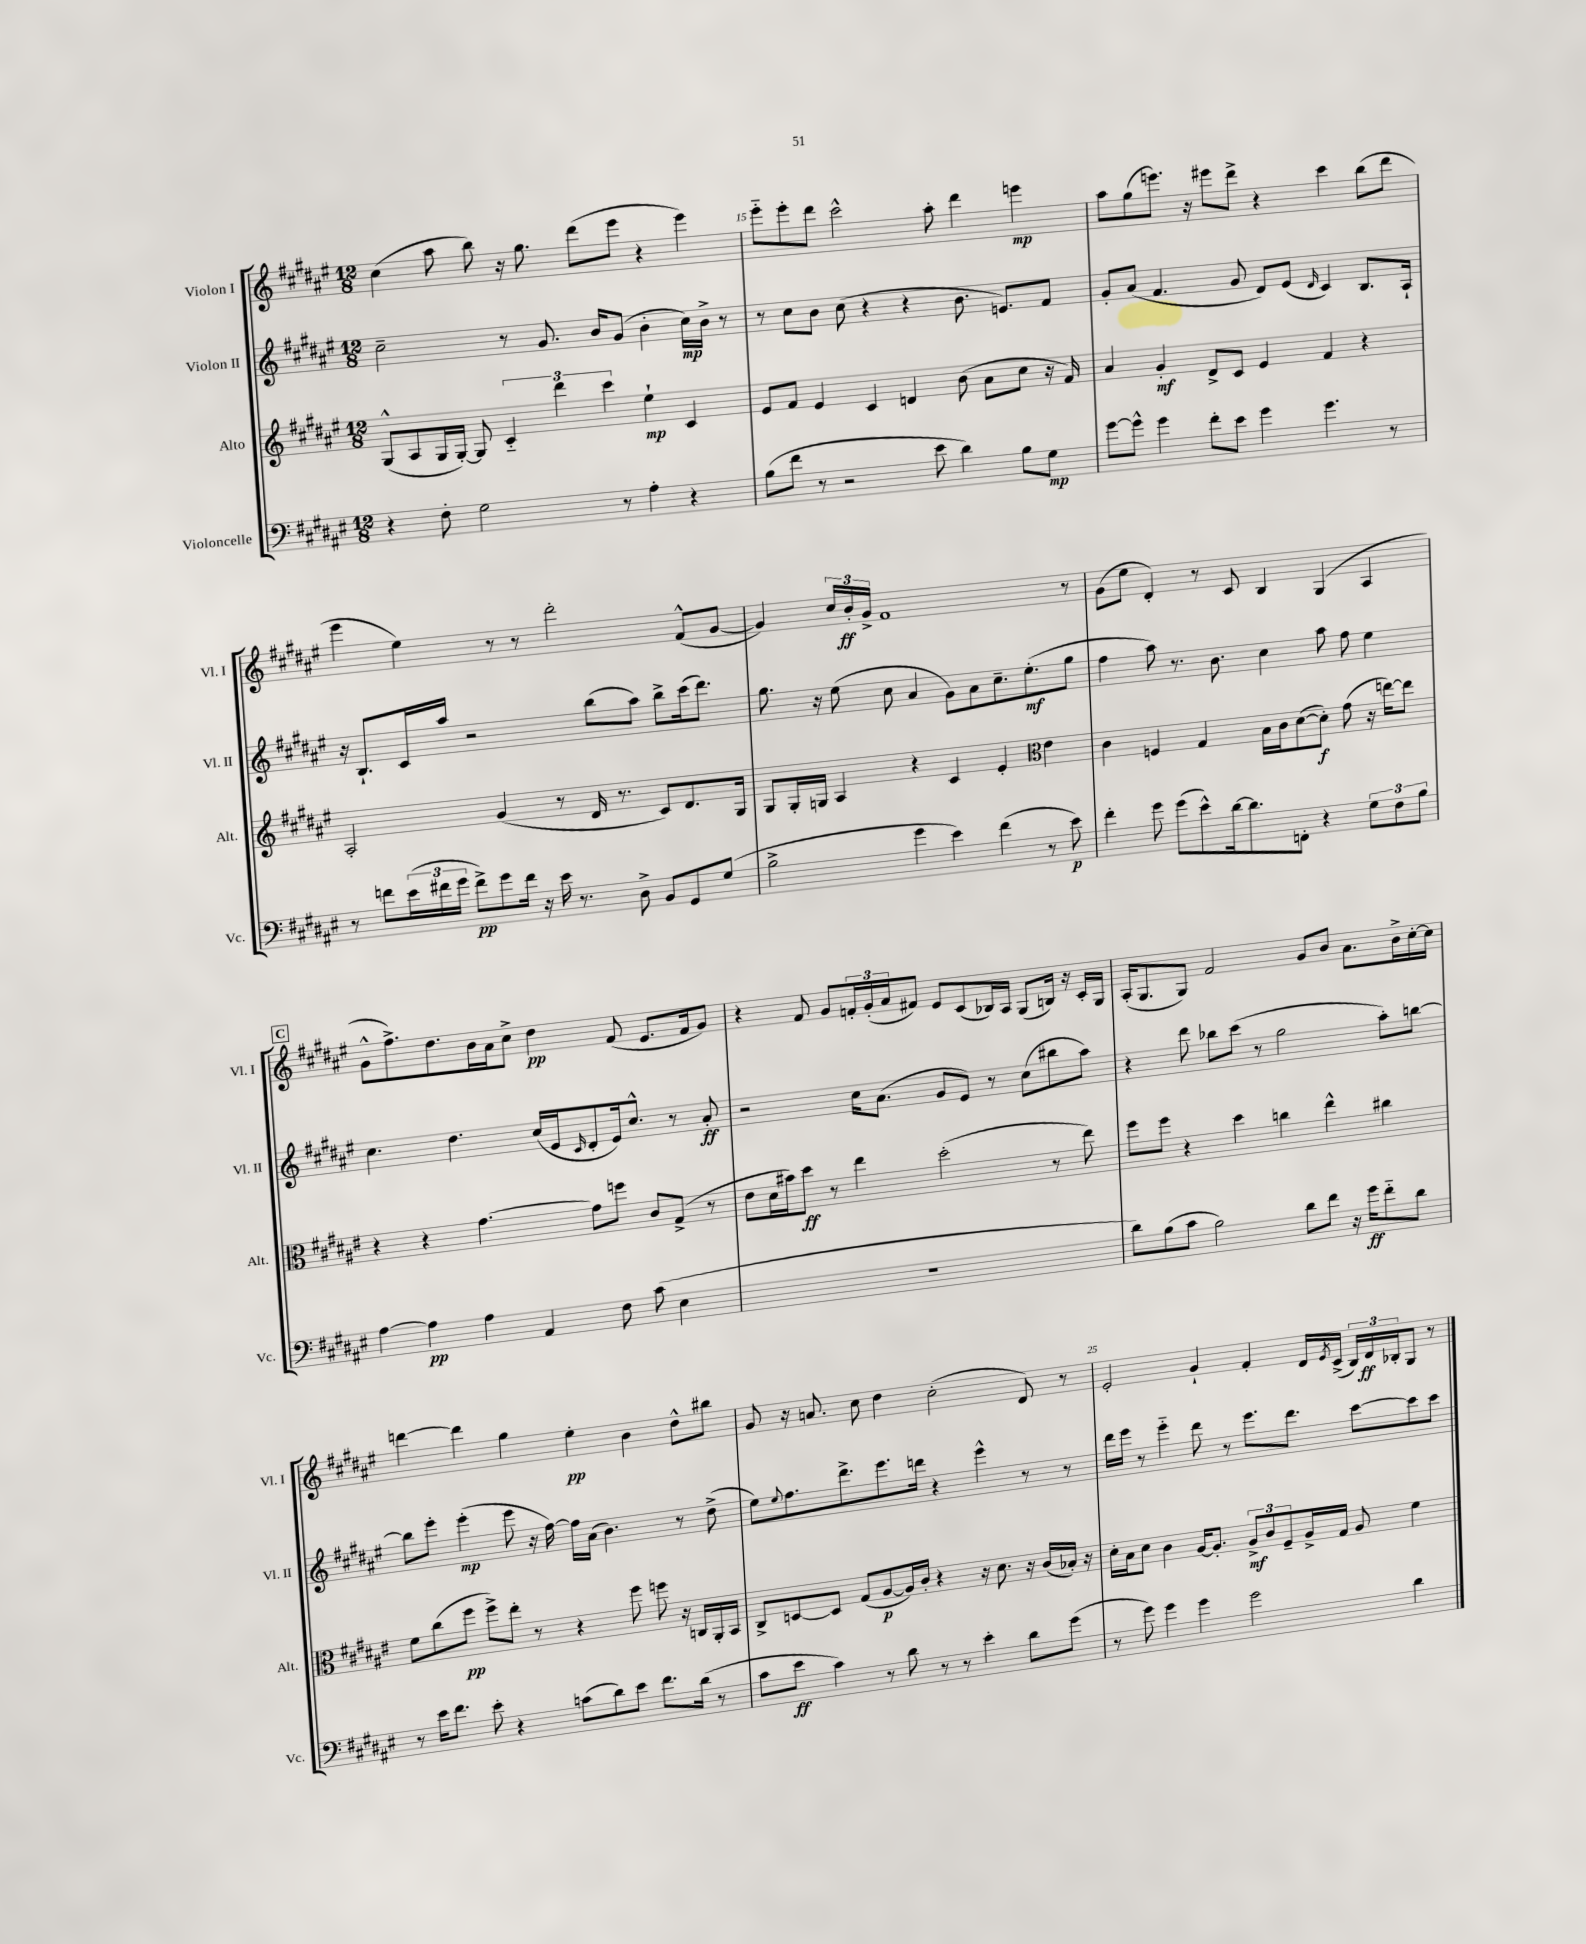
<<
\new StaffGroup <<
\new Staff = "s0" \with { instrumentName = "Violon I" shortInstrumentName = "Vl. I" } {
    \clef treble \key fis \major \numericTimeSignature \time 12/8
    cis''4( ais''8 b''8) r16 gis''8. dis'''8( eis'''8 r4 eis'''4) |
    eis'''8-_ eis'''8-. dis'''8 cis'''2-^ ais''8-. dis'''4 e'''4\mp |
    ais''8 gis''8( e'''8.) r16 eis'''8 dis'''8-> r4 cis'''4 b''8( dis'''8 |
    eis'''4 eis''4) r8 r8 dis'''2-. fis'8-^( gis'8~ |
    gis'4) \tuplet 3/2 { cis''16 b'16-.\ff gis'16-> } fis'1 r8 |
    gis'8( eis''8 dis'4-.) r8 cis'8 b4 gis4( ais4 |
    \mark \markup { \box "C" } gis'8-^ fis''8.->) dis''8. b'16 ais'16 cis''8-> dis''4\pp fis'8( eis'8. fis'16 gis'8) |
    r4 fis'8 gis'8 \tuplet 3/2 { f'16-. gis'16-.( ais'16 } fis'8) eis'8 cis'8( bes16) ais16 gis8( b16) r16 cis'16-. gis16 |
    ais16-.( gis8. gis8) fis'2 gis'8 b'8 ais'8. b'16-> cis''16~-. cis''16 |
    d'''4~ d'''4 gis''4 eis''4-.\pp b'4 dis''8-^ bis''8 |
    gis'8 r16 a'8. cis''8 dis''4 cis''2-.( dis'8) r8 |
    eis'2-. gis'4-! fis'4-. dis'16 \acciaccatura { eis'8 } cis'16->( \tuplet 3/2 { b16) dis'16\ff bes16-. } gis8 r8 \bar "|." |
}
\new Staff = "s1" \with { instrumentName = "Violon II" shortInstrumentName = "Vl. II" } {
    \clef treble \key fis \major \numericTimeSignature \time 12/8
    cis''2-- r8 gis'8. b'16 gis'8( b'4-. cis''16\mp) b'16-> r8 |
    r8 cis''8 b'8 cis''8( r4 r4 b'8. e'8.) fis'8 |
    gis'8-. ais'8( fis'4. gis'8 dis'8) eis'8( \grace { dis'16 } cis'4) b8. ais16-! |
    r16 b8.-! cis'16 ais''16 r2 b''8( ais''8) b''8-> cis'''16( dis'''8.) |
    gis''8. r16 eis''8( cis''8 ais'4 gis'8) ais'8 cis''8.-- eis''8.-.\mf( gis''8 |
    fis''4 ais''8) r8. b'8. cis''4 ais''8 fis''8 eis''4 |
    \mark \markup { \box "C" } cis''4. dis''4. cis''16( eis'16 \grace { cis'16 } dis'8-. eis'16) cis''8.-^ r8 ais'8-.\ff |
    r2 cis''16 ais'8.( gis'8 eis'8) r8 cis''8( bis''8 ais''8) |
    r4 dis'''8 bes''8 cis'''8( r8 gis''2 ais''8-.) b''8~ |
    b''8 eis'''8-. eis'''4-.\mp( eis'''8 r16 fis''16~) fis''16 ais'16( b'4.) r8 dis''8->( |
    eis''8) \appoggiatura { eis''8 } fis''8. dis'''8.-> eis'''8. d'''16 r4 eis'''4-^ r8 r8 |
    dis'''16 eis'''16 r8 eis'''4-_ dis'''8 r8 eis'''8. dis'''8. cis'''8~ cis'''8 cis'''8 \bar "|." |
}
\new Staff = "s2" \with { instrumentName = "Alto" shortInstrumentName = "Alt." } {
    \clef treble \key fis \major \numericTimeSignature \time 12/8
    gis8-^( ais8 gis16 gis16~-.) gis8 \tuplet 3/2 { cis'4-_ dis'''4 cis'''4 } eis''4-!\mp cis'4 |
    eis'8 fis'8 eis'4 cis'4 d'4 b'8( ais'8 cis''8 r16 fis'16) |
    ais'4 gis'4-.\mf dis'8-> cis'8 eis'4 fis'4 r4 |
    ais2-. gis'4( r8 dis'16 r8. cis'8) dis'8. gis16 |
    gis8 gis16-. g16 ais4 r4 cis'4 eis'4-. \clef alto eis'4 |
    cis'4 f4 gis4 b16 cis'16 dis'8~( dis'8-.\f) gis'8( r16 e''16~) e''8 |
    \mark \markup { \box "C" } r4 r4 gis'4.~ gis'8 f''8 cis'8 gis8->( r8 |
    eis'8 dis'16 bis'16) dis''8\ff r8 eis''4 dis''2-.( r8 eis''8) |
    fis''8 fis''8 r4 dis''4 c''4 eis''4-^ cis''4 |
    fis'8 cis''8( fis''8\pp fis''8->) eis''8-. r8 r4 fis''8 f''8 r16 c16 ais,16-. b,16 |
    cis8-> d8~ d8 gis8( ais8~\p ais16) cis'16-. r4 r16 dis'8. r16 cis'16( bes16-.) r16 |
    dis'16-. b16 dis'8 cis'4 ais16~ ais8.-. \tuplet 3/2 { ais8->\mf cis'8 fis8-- } ais16-> gis16 ais8 fis'4 \bar "|." |
}
\new Staff = "s3" \with { instrumentName = "Violoncelle" shortInstrumentName = "Vc." } {
    \clef bass \key fis \major \numericTimeSignature \time 12/8
    r4 fis8-. gis2 r8 ais4-. r4 |
    b8( fis'8 r8 r2 eis'8 dis'4) b8 gis8\mp |
    gis'8~ gis'8-^ gis'4 fis'8-. eis'8 gis'4 gis'4. r8 |
    r8 f'8 \tuplet 3/2 { eis'16( fis'16 gis'16 } fis'8->\pp) gis'8 fis'16 r16 eis'16 r8. dis8-> b,8 gis,8 gis8( |
    b2-> gis'4 eis'4) fis'4( r8 eis'8\p) |
    fis'4-. gis'8 gis'8( eis'8-^) dis'16~ dis'8. f,8-. r4 \tuplet 3/2 { gis8 fis8 b8 } |
    \mark \markup { \box "C" } ais4~ ais4\pp ais4 ais,4 fis8 cis'8( eis4 |
    R1. |
    dis'8) b8( cis'8 b2) dis'8 fis'8 r16 gis'16\ff fis'8-_ dis'8 |
    r8 eis'16 fis'8. eis'8-. r4 c'8( dis'8) eis'8 fis'8. dis'16( r8 |
    cis'8 eis'8\ff cis'4) r8 dis'8 r8 r8 eis'4-. dis'8 gis'8( |
    r8 gis'8) gis'4 gis'4 gis'2 dis'4 \bar "|." |
}
>>
>>
\layout { \context { \Score currentBarNumber = #14 \override BarNumber.break-visibility = ##(#f #t #t) barNumberVisibility = #(every-nth-bar-number-visible 5) } }
